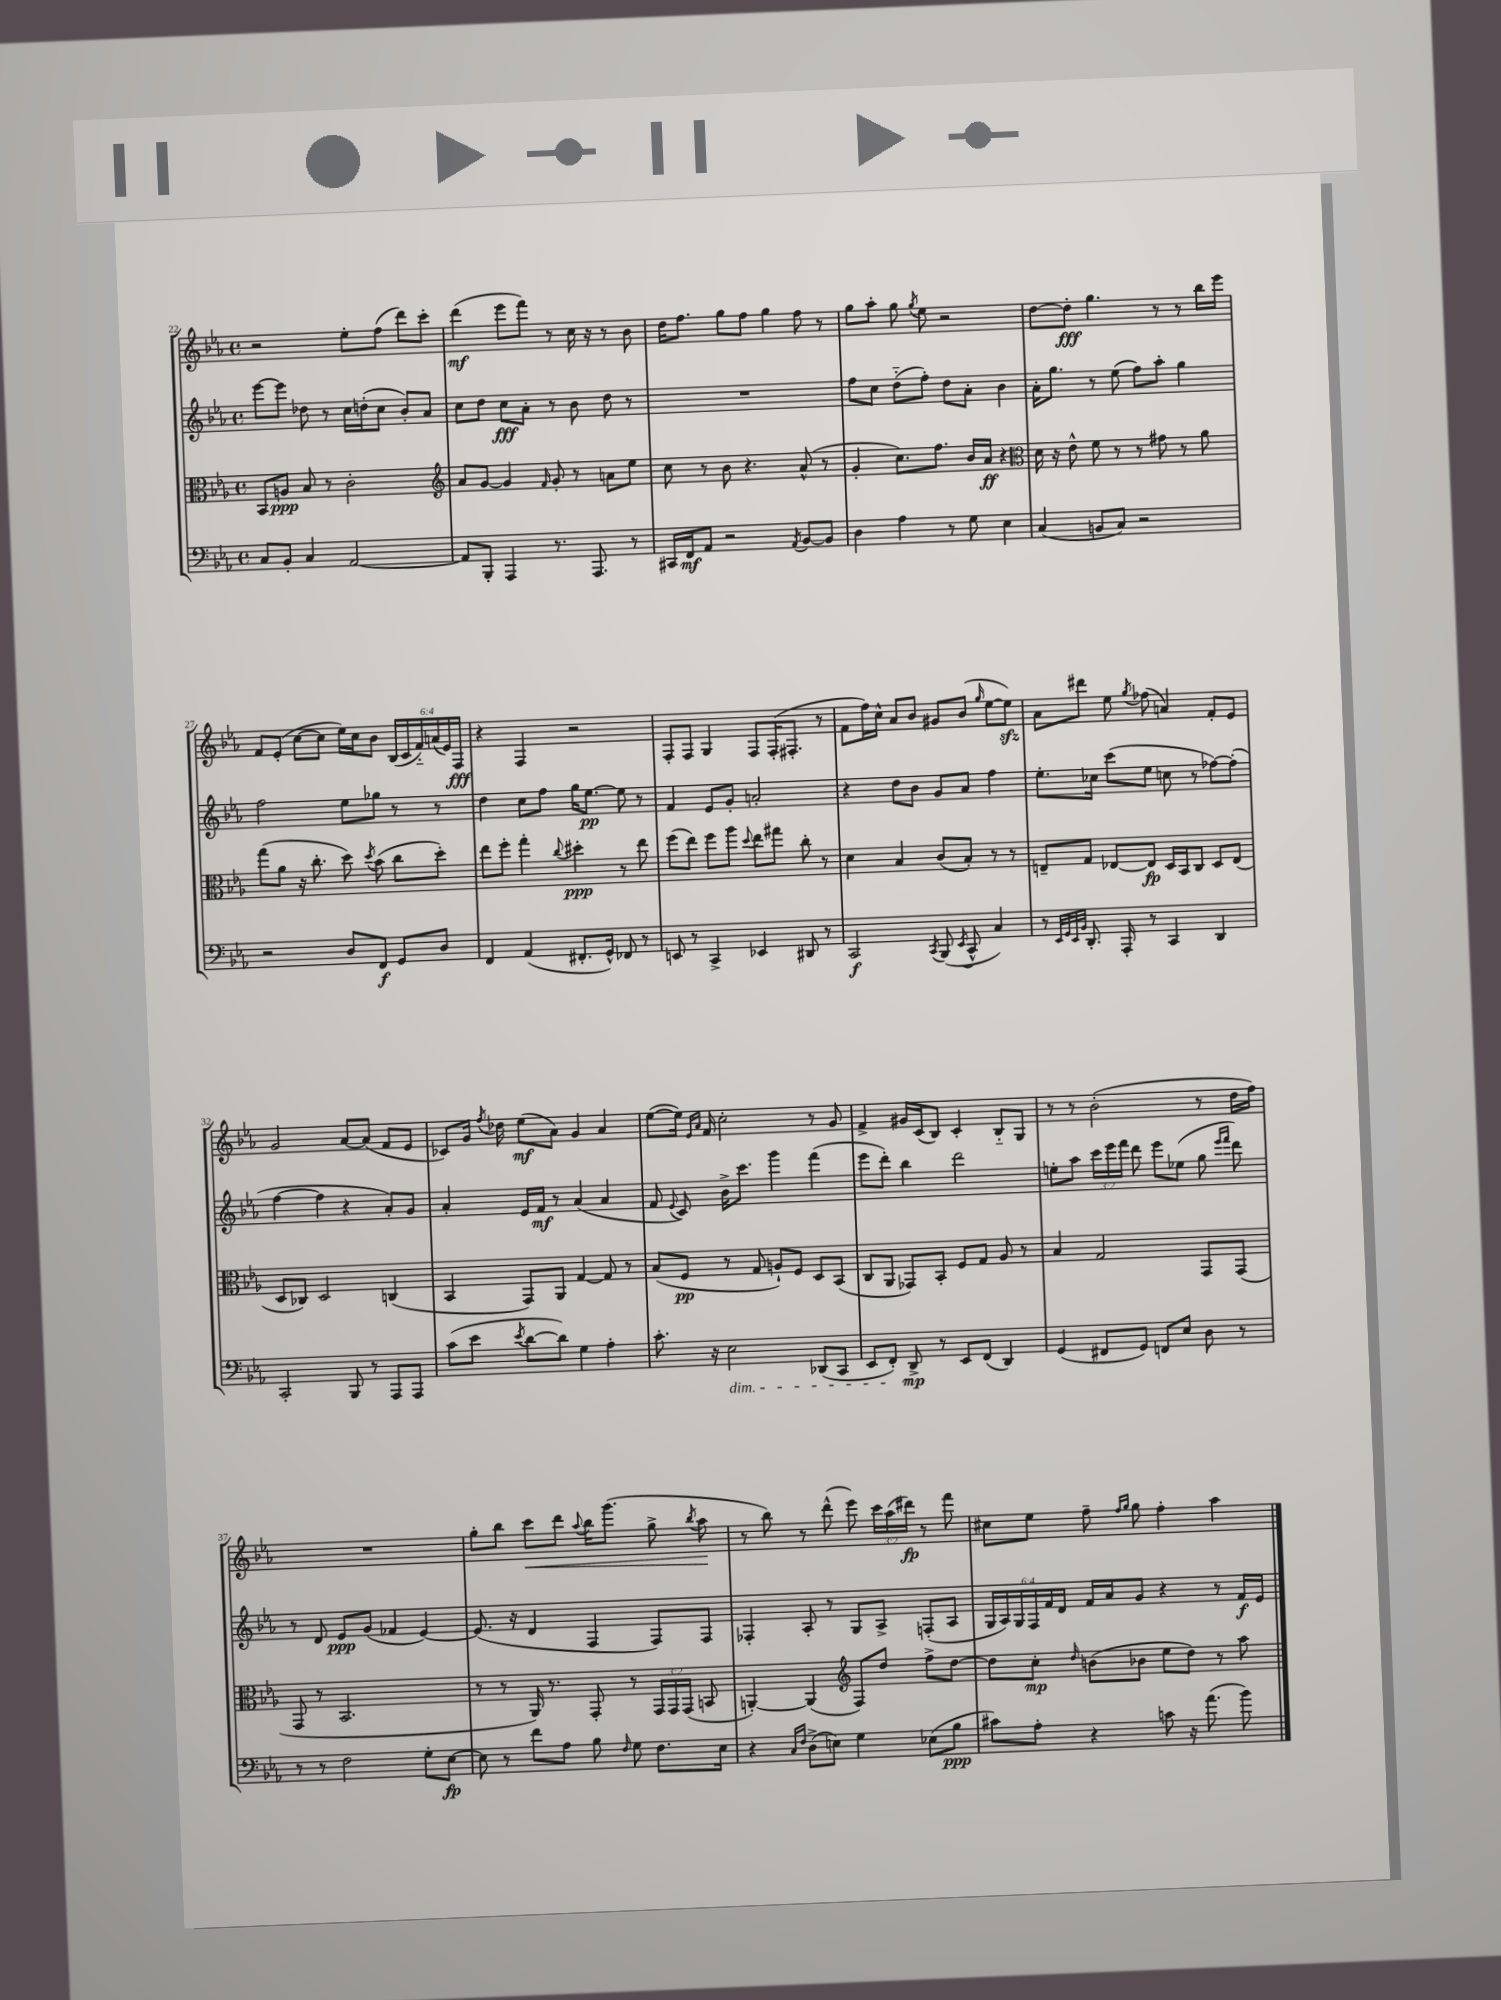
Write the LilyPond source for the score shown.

<<
\new StaffGroup <<
\new Staff = "s0" {
    \clef treble \key ees \major \defaultTimeSignature \time 4/4 \override Staff.TupletNumber.text = #tuplet-number::calc-fraction-text
    \autoBeamOff r2 ees''8[-. f''8]( d'''8[) c'''8]-. |
    d'''4\mf( ees'''8[ f'''8]) r8 c''16 r16 r8 bes'8 |
    d''16[ f''8.] g''8[ f''8] g''4 f''8 r8 |
    g''8[ aes''8]-. g''8 \acciaccatura { g''8 } ees''8 r2 |
    d''8[~ d''8]-.\fff g''4. r8 r8 bes''16[ ees'''16] |
    f'8[ ees'8]-.( c''8[~ c''8] ees''16[) c''16 bes'8] \tuplet 6/4 { bes16[( c'16 f'16-_) a'16( ees'16) f16]\fff } |
    r4 f4 r2 |
    f8[-. f8] g4 f8[ f16-.( fis8.]-. r8 |
    f'8[ f''16) c''16]-^ aes'8[ bes'8] gis'8[ bes'8]( \grace { g''16 } ees''8[~ ees''8]\sfz) |
    aes'8[ dis'''8] ees''8 \acciaccatura { g''8 } fes''8( a'4) f'8[-. ees'8] |
    g'2 aes'8[~ aes'8]( f'8[ ees'8] |
    ces'8[) g'16] \acciaccatura { f''8 } des''16 ees''8[\mf( aes'8]) g'4 aes'4 |
    ees''8[~( ees''16]) \grace { ees'16[ aes'16] } f'16 c''2-. r8 g'8 |
    f'4-> gis'16[ c'16( bes8]) c'4-. bes8[-_ g8] |
    r8 r8 bes'2-.( r8 d''16[ f''16]) |
    R1 |
    g''8[-. bes''8] c'''8[\< d'''8] \appoggiatura { aes''8 } bes''16[ g'''8.]( g''8-> \acciaccatura { bes''8 } aes''8\! |
    r8 bes''8) r8 d'''8-^( ees'''8) \tuplet 3/2 { c'''16[ aes''16( dis'''16]\fp) } r8 f'''8 |
    cis''8[ ees''8] f''8-- \grace { f''16[ g''16] } g''8 f''4-. aes''4 \bar "|." |
}
\new Staff = "s1" {
    \clef treble \key ees \major \defaultTimeSignature \time 4/4 \override Staff.TupletNumber.text = #tuplet-number::calc-fraction-text
    \autoBeamOff ees'''8[~ ees'''8] des''8 r8 c''16[ d''16-.( c''8] bes'8[-.) aes'8] |
    c''8[ d''8] c''8[\fff aes'8]-. r8 bes'8 d''8 r8 |
    R1 |
    f''8[ c''8] d''8[-_( f''8]-.) d''8[ aes'8]-. bes'4 |
    aes'16[-. g''8.] r8 ees''8( f''8[) aes''8]-. g''4 |
    f''2 ees''8[ ges''8] r8 r8 |
    d''4 c''8[ f''8] g''16[ ees''8.]~\pp ees''8 r8 |
    f'4 ees'8[ g'8]-. a'2-. |
    r4 d''8[ bes'8] g'8[ aes'8] f''4 |
    ees''8.[-. ces''16] c'''8[( ees''8] c''8 r8 fes''8[~) fes''8]-.( |
    f''4~ f''4 r4 aes'8[-.) g'8] |
    aes'4-. ees'16[ f'16]\mf r8 aes'4( aes'4 |
    f'8 \appoggiatura { ees'8 } c'8) bes'16[-> c'''8.] g'''4 f'''4( |
    ees'''8[ d'''8]-.) bes''4 d'''2 |
    e''8[-. aes''8] \tuplet 3/2 { c'''16[ ees'''16 f'''16] } d'''8 ees'''8[ ees''8]( g''8 \grace { ees'''16[ f'''16] } d'''8) |
    r8 d'8 ees'8[\ppp g'8]( fes'4 ees'4~) |
    ees'8.( r16 d'4 f4 f8[) f8] |
    fes4-. aes8-. r8 g8[ aes8]-> f8[-.( aes8] |
    \tuplet 6/4 { g16[ aes16) g16 f16 f'16 d'16] } f'16[ aes'16 g'8] r4 r8 f'16[\f ees'16] \bar "|." |
}
\new Staff = "s2" {
    \clef alto \key ees \major \defaultTimeSignature \time 4/4 \override Staff.TupletNumber.text = #tuplet-number::calc-fraction-text
    \autoBeamOff bes,8[ a8]\ppp bes8 r8 c'2-. |
    \clef treble aes'8[ g'8]~ g'4 \grace { f'16 } g'8-. r8 a'8[ ees''8] |
    c''8 r8 bes'8 r4. aes'8-^( r8 |
    g'4-. c''8.[) f''8.] bes'16[ aes'16]\ff r4 |
    \clef alto d'16 r16 ees'8-^ f'8 r8 r8 gis'8 r8 aes'8 |
    g''8[( aes'8] r16 c''8.-. d''8) \acciaccatura { d''8 } bes'8( c''8[ d''8]-.) |
    ees''8[ f''8]-. g''4-. \appoggiatura { c''8 } dis''4-.\ppp r8 ees''8 |
    f''8[( ees''8]) f''8[ aes''8] \appoggiatura { d''8 } ees''8[ gis''8] c''8-. r8 |
    d'4 bes4 c'8[( bes8]-.) r8 r8 |
    e8[-- g8] ees8[~ ees8]\fp d16[ bes,16 c8] d8[ ees8]( |
    d8[ ces8]) d2 c4( |
    bes,4 g,8[) aes,8] g4~ g8 r8 |
    bes8[( f8]\pp r8 g8 a8[-!) f8] d8[ bes,8]( |
    c8[ aes,8] ges,8[) bes,8]-. f8[ g8] aes8 r8 |
    bes4 g2 g,8[ g,8]( |
    g,8 r8 bes,2. |
    r8 r8 aes,16) r8. g,8-. r8 \tuplet 3/2 { g,16[ g,16 g,16]( } b,8 |
    a,4~-.) a,4( \clef treble f8[) d''8] f''8[-> d''8]~ |
    d''8[ c''8]-.\mp \grace { d''16 } b'8[( bes'8] ees''8[ d''8]) r8 aes''8 \bar "|." |
}
\new Staff = "s3" {
    \clef bass \key ees \major \defaultTimeSignature \time 4/4
    \autoBeamOff c8[ bes,8]-. c4 aes,2~ |
    aes,8[ bes,,8]-. aes,,4 r8. aes,,8. r8 |
    cis,16[ f,16\mf aes,8] r2 \acciaccatura { aes,8 } bes,8[~ bes,8] |
    d4 aes4 r8 g8 ees4 |
    c4( b,8[ c8]) r2 |
    r2 d8[ f,8]\f g,8[ d8] |
    f,4 aes,4( fis,8.[-. g,16]-^) fes,8 r8 |
    e,8 r8 c,4-> ees,4 dis,8 r8 |
    c,2\f \acciaccatura { c,8 } bes,,8( \acciaccatura { ees,8 } c,8-^ c4) |
    r8 \grace { ees,32[ g,32 ees,32 bes,32] } d,8.-. aes,,16-. r8 c,4 d,4 |
    c,2-. bes,,8 r8 aes,,8[ aes,,8] |
    c'8[( ees'8] \acciaccatura { ees'8 } d'8[~ d'8]) g4 aes4-. |
    c'8.-. r16 ees2\dim des,8[( c,8] |
    ees,8[ f,8]-.\!) d,8->\mp r8 ees,8[ f,8]( d,4) |
    g,4( fis,8[ g,8]) f,8[ ees8] d8 r8 |
    r8 r8 f2 g8[-. ees8]~\fp |
    ees8 r8 f'8[ aes8] bes8 \grace { f16 } g8 f8.[ ees16] |
    r4 \grace { c16[ f16] } d8[->( e8]) g4 ees8[( bes8]\ppp |
    cis'8[) aes8]-. r4 c'8 r16 aes'8.( bes'8) \bar "|." |
}
>>
>>
\layout { \context { \Score currentBarNumber = #22 } }
